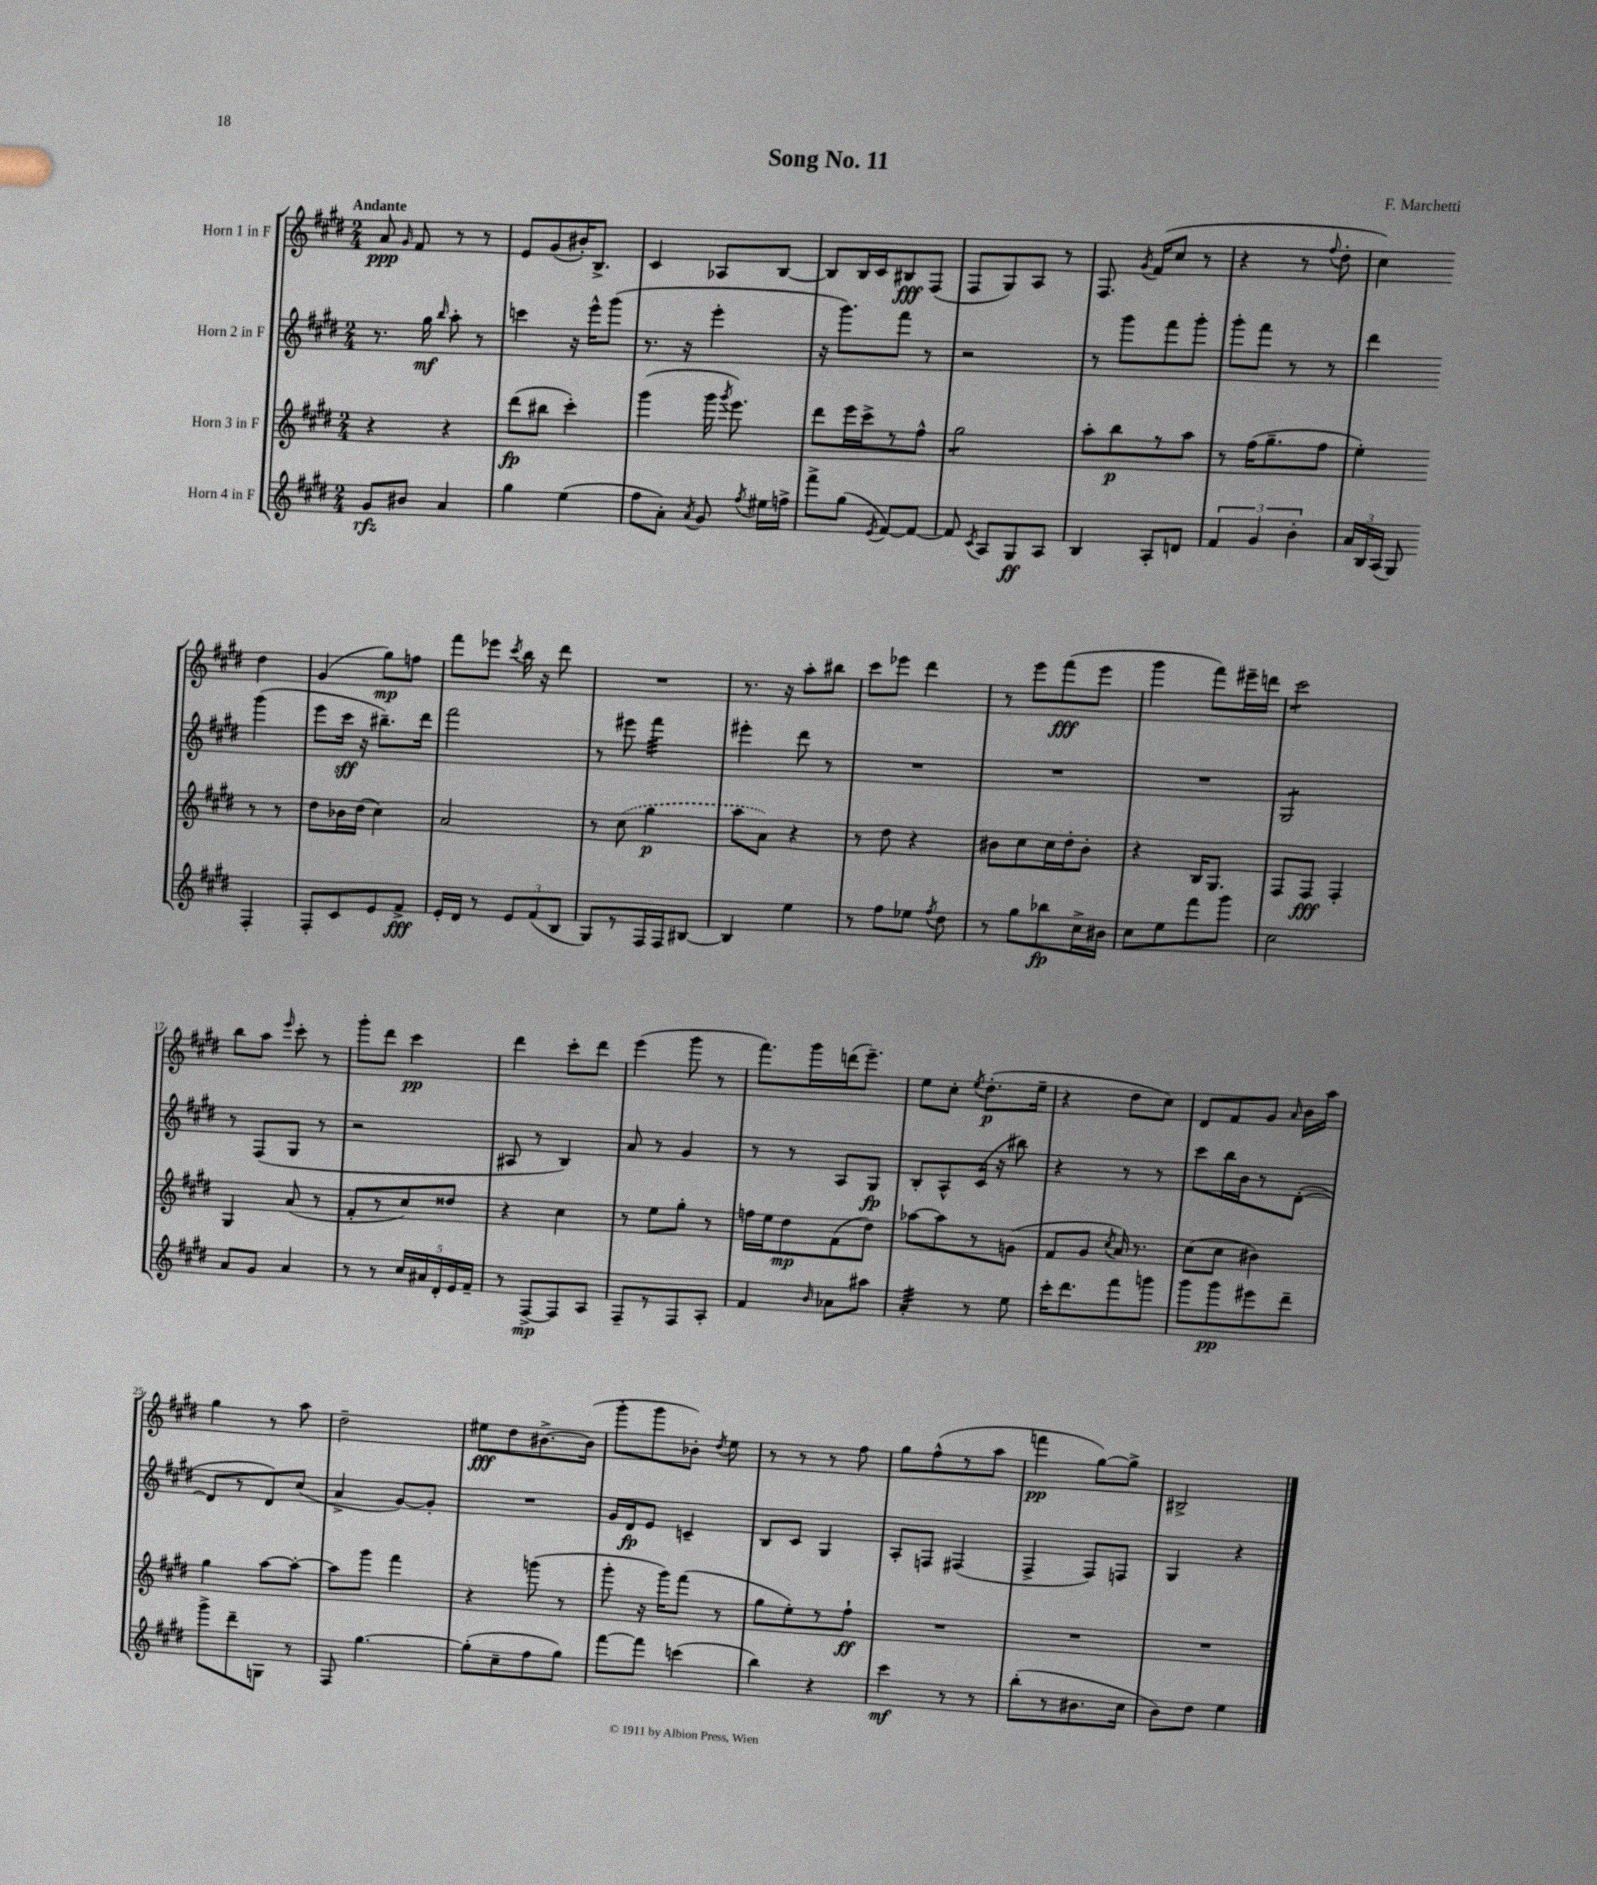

**kern	**kern	**kern	**kern
*staff4	*staff3	*staff2	*staff1
*clefG2	*clefG2	*clefG2	*clefG2
*k[f#c#g#d#]	*k[f#c#g#d#]	*k[f#c#g#d#]	*k[f#c#g#d#]
*M2/4	*M2/4	*M2/4	*M2/4
8g#	4r	8.r	8a
.	.	.	16qqg#
8b#	.	.	8f#
.	.	16gg#	.
.	.	16qqbb	.
4a	4r	8aa'	8r
.	.	8r	8r
=	=	=	=
4gg#	(8ddd#	4ccc	8e
.	8bb#	.	(8g#
(4ee	4ccc#')	16r	16b#')
.	.	16eee^^	8.B^
.	.	(8ggg#	.
=	=	=	=
8ff#	(4ggg#	8.r	4c#
8a')	.	.	.
.	.	16r	.
8qa	.	.	.
8g#	16ggg#	4eee'	8A-
.	8qggg#	.	.
.	8.eee)	.	.
8qff#	.	.	.
16ee#	.	.	[8B
16ff^	.	.	.
=	=	=	=
8fff#^	8ddd#	16r	8B]
.	.	8.ggg#)	.
(8gg#	16eee	.	16B
.	16ccc#^	.	16c#
8qe	.	.	.
[8f#)	8r	8fff#	8B#
8f#_	8ff#^^	8r	(8F#
=	=	=	=
8f#]	2gg#	2r	8F#
8qc#	.	.	.
8A	.	.	8G#)
8G#	.	.	8A
8A	.	.	8r
=	=	=	=
4B	8aa'	8r	8.F#
.	8bb	8ggg#	.
.	.	.	8qg#
.	.	.	(16f#
8A'	8r	8fff#	8cc#
8d	8aa	8ggg#'	8r
=	=	=	=
6f#	8r	8ggg#'	4r
.	(16ff#	8fff#	.
6g#	.	.	.
.	8.gg#~	.	.
.	.	8r	8r
6b'	.	.	.
.	.	.	8qqff#
.	8ff#	8r	8dd#'
=	=	=	=
24a	4ee')	4ddd#	4cc#)
24B	.	.	.
(24A	.	.	.
8G#)	.	.	.
4F#'	8r	(4ggg#	4dd#
.	8r	.	.
=	=	=	=
8F#'	8dd#	8eee	(4g#
8c#	16b-	16ccc#	.
.	(16dd#	16r	.
8e	4cc#)	8.bb#~)	8gg#)
8f#^	.	.	8ff
.	.	16ddd#	.
=	=	=	=
16e'	2a	2fff#	8fff#
16d#	.	.	.
8r	.	.	8eee-
.	.	.	8qccc#
12e	.	.	16bb
.	.	.	16r
(12f#	.	.	.
.	.	.	8ddd#
12B	.	.	.
=	=	=	=
8G#)	8r	8r	2r
8r	(8cc#	8eee#	.
16F#	4gg#	4fff#	.
16F#	.	.	.
[8B#	.	.	.
=	=	=	=
4B#]	8aa	4eee#'	8.r
.	8a)	.	.
.	.	.	16r
4ee	4r	8ddd#	8aa'
.	.	8r	8bb#
=	=	=	=
8r	8r	2r	8ccc#
8ff#	8dd#	.	8eee-
8ee-	4r	.	4ddd#
8qff#	.	.	.
8dd#	.	.	.
=	=	=	=
8r	8b#	2r	8r
8gg#	8cc#	.	8eee
8bb-	16cc#	.	(8fff#
.	16dd#'	.	.
16cc#^	8b#'	.	8eee
16b#	.	.	.
=	=	=	=
8cc#	4r	2r	4ggg#
8ee	.	.	.
8fff#	16B	.	8fff#)
.	8.G#	.	.
8ggg#	.	.	16eee#~
.	.	.	16ddd
=	=	=	=
2cc#	8F#	2G#	2ccc#
.	8F#	.	.
.	4F#'	.	.
=	=	=	=
8a	4G#	8r	8bb
8g#	.	(8F#	8aa
.	.	.	16qqeee
4a	(8a	8G#	8ccc#'
.	8r	8r	8r
=	=	=	=
8r	8f#'	2r	8ggg#'
8r	8r	.	8ddd#
20cc#	8cc#)	.	4ccc#
20a#	.	.	.
20d#'	.	.	.
.	8dd##	.	.
20e	.	.	.
20f#~	.	.	.
=	=	=	=
8r	4r	8A#	4ddd#
[8F#^	.	8r	.
8F#]	4cc#	4B)	8ccc#'
8A	.	.	8ddd#
=	=	=	=
8F#~	8r	8a	(4eee
8r	8ee	8r	.
8F#	8gg#'	4g#	8ggg#
8A'	8r	.	8r
=	=	=	=
4f#	16ff	8r	8.fff#)
.	16ee	.	.
.	8dd#	8r	.
.	.	.	16ggg#
16qqb	.	.	.
8a-	(8f#	8A	(16ddd
.	.	.	8.eee~)
8aa#	8dd#)	8G#	.
=	=	=	=
4a'	[8aa-	8B'	8ee
.	8aa-]	8A^^	8cc#'
.	.	.	8qee
8r	8r	(16c#	(8.dd#'
.	.	16r	.
8ee	(8g	8bb#)	.
.	.	.	16ee~
=	=	=	=
16ccc#'	8f#	4r	4r
8.ddd#	.	.	.
.	8g#	.	.
.	8qcc#	.	.
8fff#	16a)	8r	8dd#
.	8.r	.	.
8ggg	.	8r	8cc#)
=	=	=	=
8ggg#	(8cc#	8ccc#	8d#
8ggg#	8cc#	16bb	8f#
.	.	16b	.
8eee#	4b#)	8r	8g#
.	.	.	16qqa
8ddd#~	.	([8d#'	16b
.	.	.	16aa
=	=	=	=
8ggg#^	4gg#	8d#]	4gg#
8ddd#~	.	8r	.
8G	[8aa	8d#)	8r
8r	8aa'_	(8cc#	8aa
=	=	=	=
8F#	8aa]	4a^	2dd#~
[4.gg#	8ggg#	.	.
.	4fff#	[8g#)	.
.	.	8g#']	.
=	=	=	=
(8gg#']	4r	2r	8ee#
8cc#~	.	.	8dd#
8ff#	(8ggg	.	[8.b#^
8gg#)	8r	.	.
.	.	.	(16b#]
=	=	=	=
[8fff#	8ggg#'	16g#	8ggg#'
.	.	16d#	.
8fff#]	16r	8e	8ggg#
.	16ggg#)	.	.
(4ccc	(8fff#	4c~	8b-')
.	.	.	8qdd#
.	8r	.	8ee
=	=	=	=
4bb)	8gg#	8B	8r
.	8ee')	8c#	8r
4r	8r	4G#	8r
.	8ff#`	.	8ff#
=	=	=	=
4ccc#	2r	8A'	8gg#
.	.	8F	(8ff#^^
8r	.	(4F#	8r
8r	.	.	8aa
=	=	=	=
(8bb'	2r	4F#^	4fff
8r	.	.	.
8.b#	.	8F#)	[8gg#)
.	.	8F	8gg#^]
16cc#	.	.	.
=	=	=	=
8b)	2r	4G#	2B#^
8dd#	.	.	.
4ee	.	4r	.
==	==	==	==
*-	*-	*-	*-
